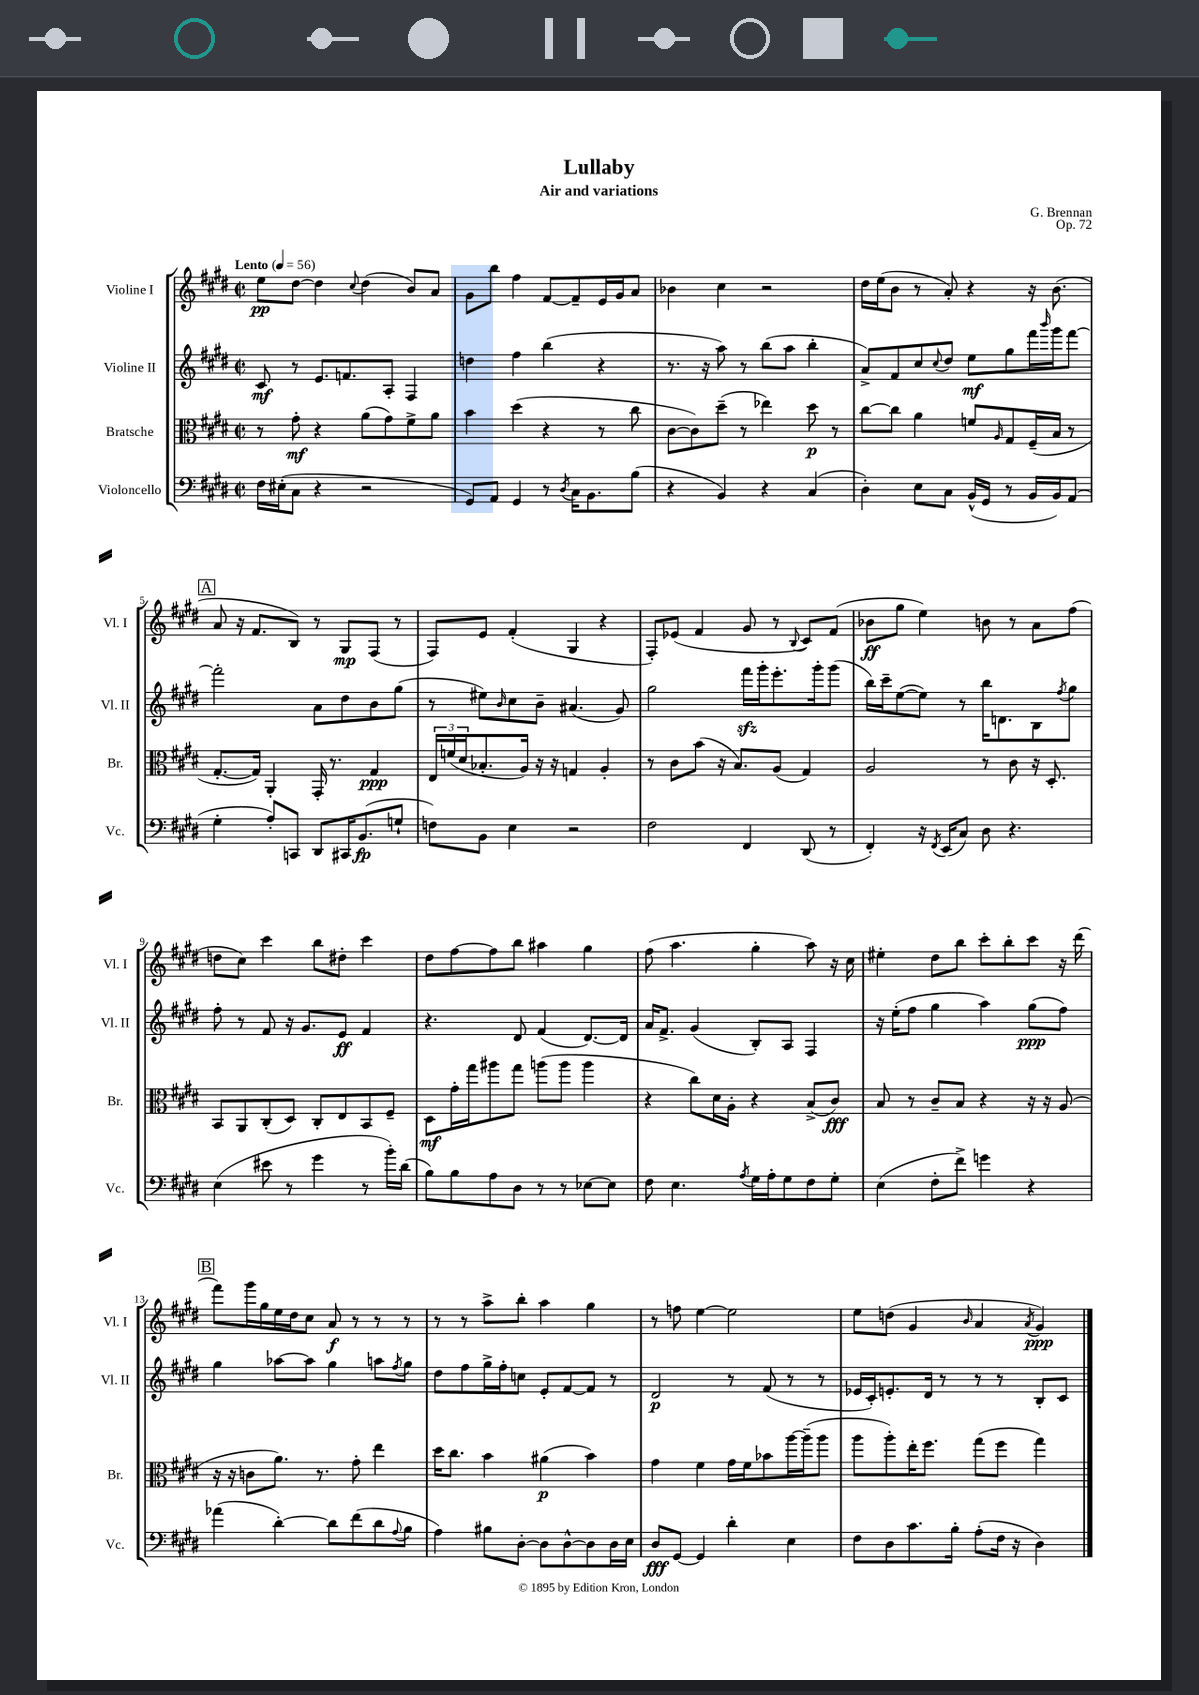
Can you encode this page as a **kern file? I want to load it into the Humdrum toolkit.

**kern	**kern	**kern	**kern
*staff4	*staff3	*staff2	*staff1
*clefF4	*clefC3	*clefG2	*clefG2
*k[f#c#g#d#]	*k[f#c#g#d#]	*k[f#c#g#d#]	*k[f#c#g#d#]
*M2/2	*M2/2	*M2/2	*M2/2
*met(c|)	*met(c|)	*met(c|)	*met(c|)
*MM56	*MM56	*MM56	*MM56
16F#\LL	8r	8c#/	8ee\L
(16E#'\J	.	.	.
8C#\J	8g#'\	8r	[8dd#\J
4r	4r	8.e/L	4dd#\]
.	.	8.f/	.
.	.	.	8qqcc#/
2r	(8a\L	.	(4dd#\
.	8g#\)	8A'/J	.
.	8f#^\	4F#/	8b/L)
.	8a\J	.	8a/J
=	=	=	=
8GG#/L)	4b\	4dd\	8g#\L
8AA/J	.	.	8bb\J
4GG#/	(4dd#\	4ff#\	4ff#\
8r	4r	(4bb\	[8f#/L
8qD#/	.	.	.
16C#\LK	.	.	8f#~/]
8.BB\	.	.	.
.	8r	4r	16e/L
.	.	.	16g#/J
(8B\J	8cc#\	.	8a/J
=	=	=	=
4r	[8c#\L	8.r	4b-\
.	8c#\])	.	.
.	.	16r	.
4BB/)	(8dd#~\J	8aa\)	4cc#\
.	8r	8r	.
4r	4ee-\)	(8bb\L	2r
.	.	8aa\J	.
(4C#/	8dd#\	4bb'\	.
.	8r	.	.
=	=	=	=
4D#'\)	[8cc#\L	8a^/L)	16dd#\LL
.	.	.	(16ee\J
.	8cc#\]J	8f#/	8b\J
8E\L	4a\	8cc#/	8r
.	.	8qqcc#/	.
8C#\J	.	8dd#/J	8a'/)
(16BB^^/LL	8f/L	8ee\L	4r
16GG#/JJ	.	.	.
.	16qqA/	.	.
8r	8G#/	8gg#\	.
16BB/LL	(16F#~/L	16fff#\L	16r
.	.	16qqbbb/	.
16BB/J)	16B/JJ	16ggg#\J	(8.b\
(8AA/J	8r	[8fff#\J	.
=	=	=	=
4G#'\	[8.G#'/L	2fff#'\]	8a/
.	.	.	16r
.	16G#/]Jk)	.	8.f#/L
8A'/L)	4AA'/	.	.
8CC/J	.	.	8B/J)
8DD#/L	16GG#'/	8a\L	8r
.	8.r	.	.
16CC#/K	.	8dd#\	8G#/L
(8.BB/	.	.	.
.	4G#/	8b\	(8F#/J
8G`/J	.	(8gg#\J	8r
=	=	=	=
8F\L)	24E/LL	8r	8F#/L)
.	(24f/	.	.
.	24d#/J	.	.
8BB\J	8.B-'/	8ee#\L)	8e/J
.	.	16qqb/	.
4E\	.	8cc#\	(4f#'/
.	16A/Jk)	.	.
.	16r	8b~\J	.
.	16r	.	.
2r	4G/	(4.a#/	4G#/
.	4A'/	.	4r
.	.	8g#/)	.
=	=	=	=
2F#\	8r	2gg#\	8F#'/L)
.	8c#\L	.	(8e-/J
.	(8b\J	.	4f#/
.	16r	.	.
.	8.B/L)	.	.
4FF#/	.	16fff#\LL	8g#/
.	.	16ggg#'\J	.
.	(8A/J	8.eee'\	8r
.	.	.	8qqB/
(8DD#/	4G#/)	.	8c#/L)
.	.	16ggg#'\k	.
8r	.	(8ggg#\J	(8f#/J
=	=	=	=
4FF#'/)	2A/	16bb\LL)	8b-\L
.	.	16ccc#~\J	.
.	.	([8ee\	8gg#\J
16r	.	8ee\]J)	4ee\)
8qFF#/	.	.	.
(16EE/LK	.	.	.
8C#/J)	.	8r	.
8D#\	8r	16bb\LK	8b\
.	.	8.d\	.
4.r	8c#\	.	8r
.	16r	8B\	8a\L
.	8.D#'/	.	.
.	.	8qff#/	.
.	.	8gg#\J	(8ff#\J
=	=	=	=
(4E\	8BB/L	8ff#'\	8dd\L
.	8AA/	8r	8cc#\J)
8e#\	(8C#'/	8f#/	4ccc#\
8r	8D#/J)	16r	.
.	.	8.g#/L	.
4g#\	8C#'/L	.	8bb\L
.	8E/	8e/J	8dd#'\J
8r	8BB/	4f#/	4ccc#\
16b'\LL)	8F#~/J	.	.
(16d#\JJ	.	.	.
=	=	=	=
8B\L)	8D#\L	4.r	8dd#\L
8B\	16g#'\L	.	[8ff#\
.	16gg#\J	.	.
8A\	8aa#\	.	8ff#\]
8D#\J	8gg#\J	8d#/	8bb\J
8r	(8aa\L	(4f#/	4aa#\
8r	8aa\J	.	.
[8E-\L	4aa\	[8.d#/L)	4gg#\
8E-\]J	.	.	.
.	.	16d#/]Jk	.
=	=	=	=
8F#\	4r	16a/LK	(8ff#\
.	.	8.f#^/J	.
4.E\	.	.	4.aa\
.	8cc#\L)	(4g#/	.
.	16d#\L	.	.
.	16A'\JJ	.	.
8qA/	.	.	.
16G#\LL	4r	8B'/L)	4gg#'\
16A'\J	.	.	.
8G#\	.	8A/J	.
8F#\	(8B^/L	4F#/	8aa\)
8G#'\J	8c#/J)	.	16r
.	.	.	16cc#\
=	=	=	=
(4E\	8B/	16r	4ee#'\
.	.	(16ee'\LK	.
.	8r	8ff#\J	.
8F#'\L	8c#~/L	4gg#\	8dd#\L
8f#^\J)	8B/J	.	8bb\J
4g\	4r	4aa\)	8ccc#'\L
.	.	.	8bb'\
4r	16r	(8gg#\L	8ccc#\J
.	16r	.	.
.	(8A/	8ff#\J)	16r
.	.	.	(16ddd#\
=	=	=	=
(4a-\	16r	4gg#\	8fff#\L)
.	16r	.	.
.	8c\L	.	16ggg#\L
.	.	.	16gg#\
[4d#'\)	8.a\J)	[8aa-\L	16ee\
.	.	.	16dd#\J
.	.	8aa-\]J	8cc#\J
.	8.r	.	.
8d#\]L	.	4gg#\	8a/
(8f#\	8g#'\	.	8r
8d#\	4ee\	8aa\L	8r
8qqA/	.	8qff#/	.
8B\J	.	8gg#\J	8r
=	=	=	=
4A\)	16dd#\LK	8dd#\L	8r
.	8.cc#\J	.	.
.	.	8ff#\	8r
8B#\L	4b\	16gg#^\L	8aa^\L
.	.	16ff#'\J	.
[8D#'\J	.	8cc\J	8bb'\J
8D#\]L	(4a#\	8e'/L	4aa\
[8D#^^\	.	[8f#/	.
8D#\]	4b\)	8f#/]J	4gg#\
16D#\L	.	8r	.
16E\JJ	.	.	.
=	=	=	=
8D#/L	4g#\	2d#/	8r
[8GG#/J	.	.	8ff\
4GG#/]	4f#\	.	[4ee\
4d#'\	16g#\LL	8r	2ee\]
.	16f#\J	.	.
.	8b-\	(8f#/	.
4E\	[16aa\L	8r	.
.	(16aa~\]J	.	.
.	8aa\J	8r	.
=	=	=	=
8F#\L	8aa\L	16e-/LL	8ee\L
.	.	16c#'/J)	.
8D#\	8aa'\)	8.e'/	(8dd\J
8.c#\	16ee'\K	.	4g#/
.	8.ff#\J	16d#/Jk	.
.	.	8r	.
16B'\Jk	.	.	.
.	.	.	16qqb/
(8A'\L	(8gg#\L	8r	4a/
16F#\Jk	8ff#\J	8r	.
16r	.	.	.
.	.	.	8qa/
4D#\)	4gg#\)	8B'/L	4g#/)
.	.	8c#/J	.
==	==	==	==
*-	*-	*-	*-
